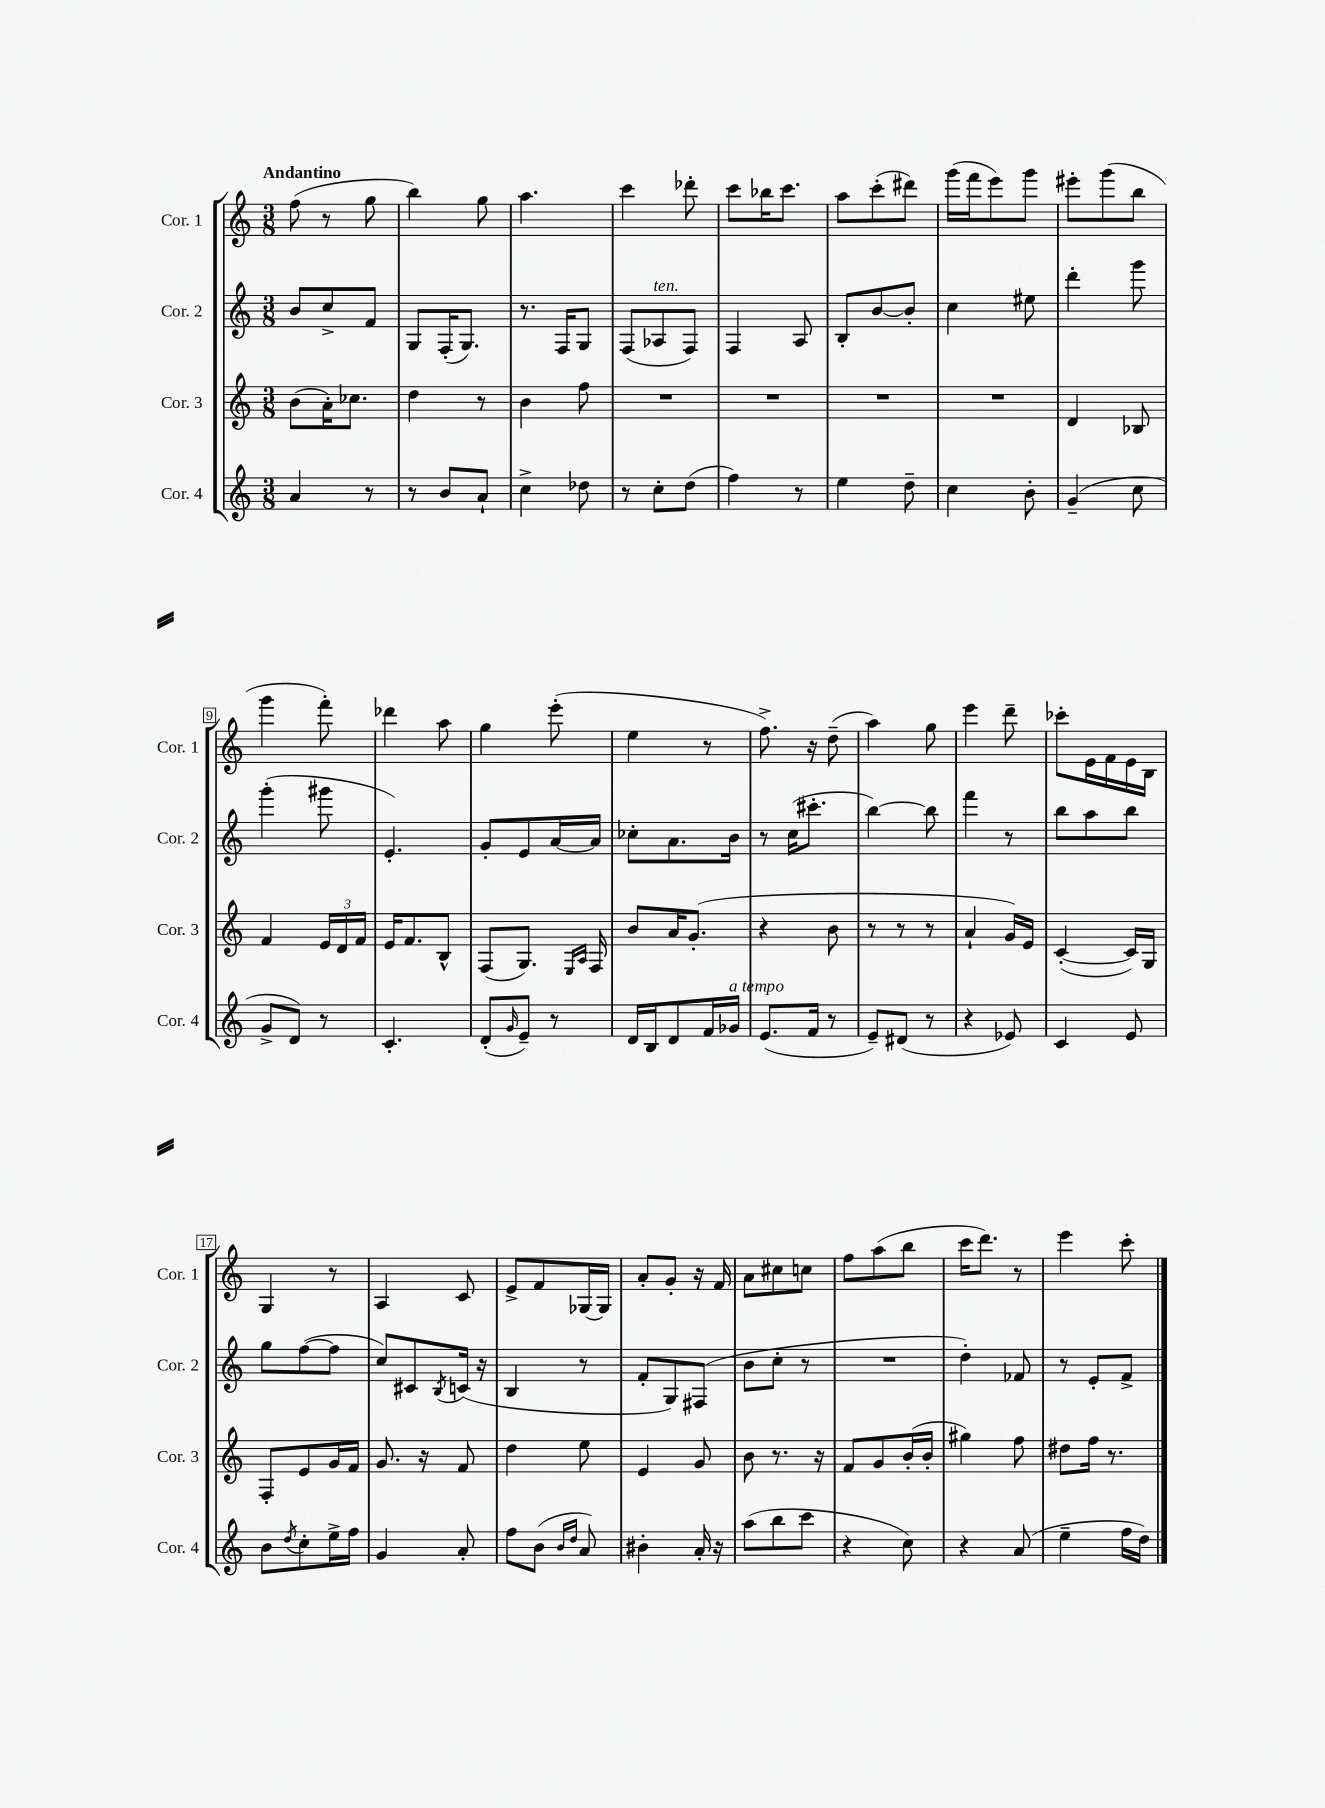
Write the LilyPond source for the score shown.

<<
\new StaffGroup <<
\new Staff = "s0" \with { instrumentName = "Cor. 1" shortInstrumentName = "Cor. 1" } {
    \clef treble \key c \major \numericTimeSignature \time 3/8 \tempo "Andantino"
    f''8( r8 g''8 |
    b''4) g''8 |
    a''4. |
    c'''4 des'''8-. |
    c'''8 bes''16 c'''8. |
    a''8 c'''8-.( dis'''8) |
    g'''16( f'''16 e'''8) g'''8 |
    eis'''8-. g'''8( b''8 |
    g'''4 f'''8-.) |
    des'''4 a''8 |
    g''4 e'''8-.( |
    e''4 r8 |
    f''8.->) r16 d''8--( |
    a''4) g''8 |
    e'''4 d'''8-- |
    ces'''8-. e'16 f'16 e'16 b16 |
    g4 r8 |
    a4 c'8 |
    e'8-> f'8 ges16~ ges16 |
    a'8-. g'8-. r16 f'16 |
    a'8 cis''8 c''8 |
    f''8 a''8( b''8 |
    c'''16 d'''8.) r8 |
    e'''4 c'''8-. \bar "|." |
}
\new Staff = "s1" \with { instrumentName = "Cor. 2" shortInstrumentName = "Cor. 2" } {
    \clef treble \key c \major \numericTimeSignature \time 3/8
    b'8 c''8-> f'8 |
    g8 f16-.( g8.) |
    r8. f16 g8 |
    f8( aes8^\markup { \italic "ten." } f8) |
    f4 a8 |
    b8-. b'8~ b'8-. |
    c''4 eis''8 |
    d'''4-. g'''8 |
    g'''4-.( gis'''8 |
    e'4.-.) |
    g'8-. e'8 a'16~ a'16 |
    ces''8-. a'8. b'16 |
    r8 c''16( cis'''8.-. |
    b''4~) b''8 |
    f'''4 r8 |
    b''8 a''8 b''8 |
    g''8 f''8~( f''8 |
    c''8) cis'8 \acciaccatura { b8 } c'16( r16 |
    b4 r8 |
    f'8-. g8) fis8( |
    b'8 c''8-. r8 |
    R4. |
    d''4-.) fes'8 |
    r8 e'8-. f'8-> \bar "|." |
}
\new Staff = "s2" \with { instrumentName = "Cor. 3" shortInstrumentName = "Cor. 3" } {
    \clef treble \key c \major \numericTimeSignature \time 3/8
    b'8( a'16-.) ces''8. |
    d''4 r8 |
    b'4 f''8 |
    R4. |
    R4. |
    R4. |
    R4. |
    d'4 bes8 |
    f'4 \tuplet 3/2 { e'16 d'16 f'16 } |
    e'16 f'8. b8-^ |
    f8( g8.) \grace { e16 a16 } f16 |
    b'8 a'16 g'8.-.( |
    r4 b'8 |
    r8 r8 r8 |
    a'4-! g'16) e'16 |
    c'4~-.( c'16) g16 |
    f8-. e'8 g'16 f'16 |
    g'8. r16 f'8 |
    d''4 e''8 |
    e'4 g'8 |
    b'8 r8. r16 |
    f'8 g'8 b'16-.( b'16-. |
    gis''4) f''8 |
    dis''8 f''16 r8. \bar "|." |
}
\new Staff = "s3" \with { instrumentName = "Cor. 4" shortInstrumentName = "Cor. 4" } {
    \clef treble \key c \major \numericTimeSignature \time 3/8
    a'4 r8 |
    r8 b'8 a'8-! |
    c''4-> des''8 |
    r8 c''8-. d''8( |
    f''4) r8 |
    e''4 d''8-- |
    c''4 b'8-. |
    g'4--( c''8 |
    g'8-> d'8) r8 |
    c'4.-. |
    d'8-.( \grace { g'16 } e'8--) r8 |
    d'16 b16 d'8 f'16 ges'16^\markup { \italic "a tempo" } |
    e'8.( f'16 r8 |
    e'8--) dis'8( r8 |
    r4 ees'8) |
    c'4 e'8 |
    b'8 \acciaccatura { d''8 } c''8-. e''16-> f''16 |
    g'4 a'8-. |
    f''8 b'8( \grace { b'16 d''16 } a'8) |
    bis'4-. a'16-. r16 |
    a''8( b''8 c'''8 |
    r4 c''8) |
    r4 a'8( |
    e''4-- f''16 d''16) \bar "|." |
}
>>
>>
\layout { \context { \Score \override BarNumber.stencil = #(make-stencil-boxer 0.1 0.3 ly:text-interface::print) } }
